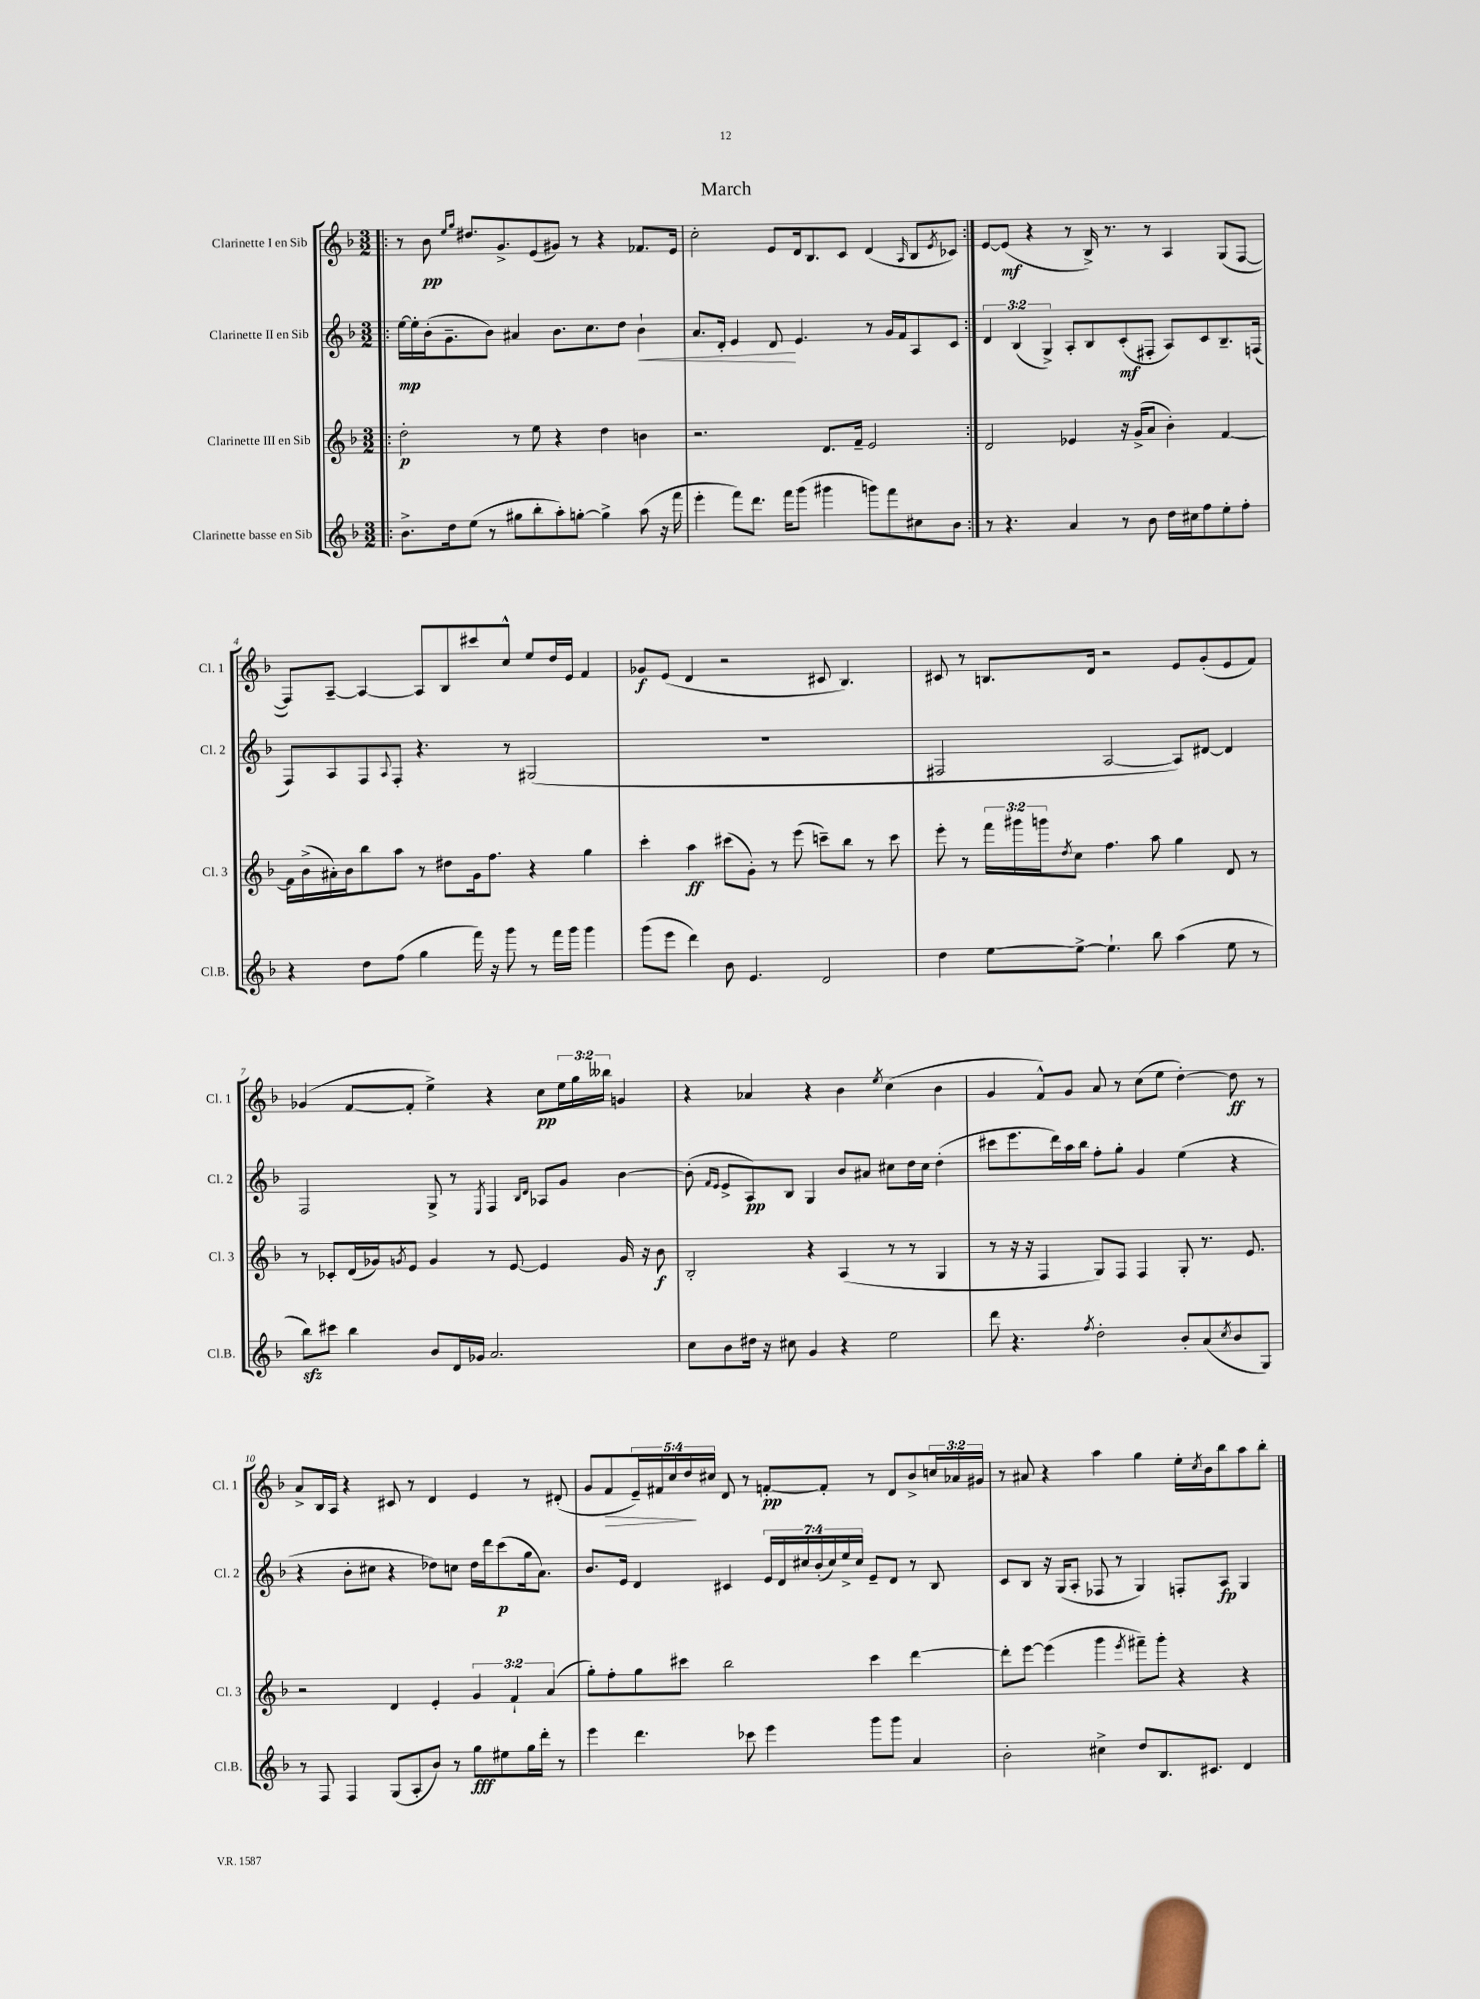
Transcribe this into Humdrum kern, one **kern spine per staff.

**kern	**dynam	**kern	**dynam	**kern	**dynam	**kern	**dynam
*part4	*part4	*part3	*part3	*part2	*part2	*part1	*part1
*staff4	*staff4	*staff3	*staff3	*staff2	*staff2	*staff1	*staff1
*I"Clarinette basse en Sib	*	*I"Clarinette III en Sib	*	*I"Clarinette II en Sib	*	*I"Clarinette I en Sib	*
*I'Cl.B.	*	*I'Cl. 3	*	*I'Cl. 2	*	*I'Cl. 1	*
*clefG2	*	*clefG2	*	*clefG2	*	*clefG2	*
*k[b-]	*	*k[b-]	*	*k[b-]	*	*k[b-]	*
*M3/2	*	*M3/2	*	*M3/2	*	*M3/2	*
=1!|:	=1!|:	=1!|:	=1!|:	=1!|:	=1!|:	=1!|:	=1!|:
8.b-^\L	.	2dd'\	p	[16ee\LL	mp	8r	.
.	.	.	.	16ee'\]	.	.	.
.	.	.	.	(16b-'\J	.	8b-\	pp
16dd\k	.	.	.	8.g~\	.	.	.
.	.	.	.	.	.	16qqee/LL	.
.	.	.	.	.	.	16qqgg/JJ	.
(8ee\J	.	.	.	.	.	8.dd#X/L	.
8r	.	.	.	8b-\J)	.	.	.
.	.	.	.	.	.	8.g^/	.
8gg#X\L	.	8r	.	4a#X/	.	.	.
8bb-'\	.	8ee\	.	.	.	(8e/	.
8aa'\)	.	4r	.	8.b-\L	.	8g#X/J)	.
[8ggn'\J	.	.	.	.	.	8r	.
.	.	.	.	8.cc\	.	.	.
4gg^\]	.	4dd\	.	.	.	4r	.
.	.	.	.	8dd\J	.	.	.
!	!	!	!	!	!LO:HP:b	!	!
(8aa\	.	4bn\	.	4b-`\	<	8.f-X/L	.
16r	.	.	.	.	.	.	.
16fff\	.	.	.	.	.	16e/Jk	.
=2	=2	=2	=2	=2	=2	=2	=2
4eee'\	.	2.r	.	8.a/L	.	2cc'\	.
.	.	.	.	16d'/Jk	.	.	.
8fff\L)	.	.	.	4e/	.	.	.
8.ddd\J	.	.	.	.	.	.	.
.	.	.	.	8d/	.	8e/L	.
16fff\KL	.	.	.	.	.	.	.
(8ggg\J	.	.	.	4.e/	[	16d/k	.
.	.	.	.	.	.	8.B-/	.
4ggg#X\	.	8.d/L	.	.	.	.	.
.	.	.	.	.	.	8c/J	.
.	.	16f~/Jk	.	.	.	.	.
8gggn\L)	.	2e/	.	8r	.	(4d/	.
8fff\	.	.	.	16g/LL	.	.	.
.	.	.	.	16f/J	.	.	.
.	.	.	.	.	.	16qqA/	.
8cc#X\	.	.	.	8A/	.	8B-/L	.
.	.	.	.	.	.	8qe/	.
8b-\J	.	.	.	8c/J	.	8c-X/J)	.
=3:|!	=3:|!	=3:|!	=3:|!	=3:|!	=3:|!	=3:|!	=3:|!
8r	.	2d/	.	6d/	.	[8e/L	.
4.r	.	.	.	.	.	(8e/J]	mf
.	.	.	.	(6B-/	.	.	.
.	.	.	.	.	.	4r	.
.	.	.	.	6G^/)	.	.	.
4a/	.	4e-X/	.	8A'/L	.	8r	.
.	.	.	.	8B-/	.	16B-^/)	.
.	.	.	.	.	.	8.r	.
8r	.	16r	.	(8c'/	mf	.	.
.	.	(16g^/KL	.	.	.	.	.
8b-\	.	8a/J	.	8F#X'/J	.	8r	.
16dd\LL	.	4b-'\)	.	8A/L)	.	4A/	.
16cc#X\J	.	.	.	.	.	.	.
8ff\	.	.	.	8c/	.	.	.
8ee'\	.	[4f/	.	8.B-~/	.	(8G/L	.
8ff'\J	.	.	.	.	.	[8F/J	.
.	.	.	.	(16Fn/Jk	.	.	.
!!LO:LB:g=z
=4	=4	=4	=4	=4	=4	=4	=4
4r	.	16f\LL]	.	8F/L)	.	8F/L])	.
.	.	(16b-^\	.	.	.	.	.
.	.	16a#X'\)	.	8A/	.	[8A~/J	.
.	.	16b-\J	.	.	.	.	.
8dd\L	.	8bb-\	.	8F/	.	4A/_	.
.	.	.	.	8qqA/	.	.	.
(8ff\J	.	8aa\J	.	8F'/J	.	.	.
4gg\	.	8r	.	4.r	.	8A/L]	.
.	.	8dd#X\L	.	.	.	8B-/	.
16fff\)	.	16g\k	.	.	.	8ccc#X/	.
16r	.	8.ff\J	.	.	.	.	.
8ggg\	.	.	.	8r	.	8cc^^/J	.
8r	.	4r	.	(2G#X/	.	8ee/L	.
16fff\LL	.	.	.	.	.	16dd/L	.
16ggg\JJ	.	.	.	.	.	16e/JJ	.
4ggg\	.	4gg\	.	.	.	4f/	.
=5	=5	=5	=5	=5	=5	=5	=5
(8ggg\L	.	4ccc'\	.	1.r	.	8g-X/L	f
8eee\J	.	.	.	.	.	(8e/J	.
4ddd\)	.	4aa\	ff	.	.	4d/	.
8b-\	.	(8ccc#X\L	.	.	.	2r	.
4.e/	.	8g'\J)	.	.	.	.	.
.	.	8r	.	.	.	.	.
.	.	(8eee\	.	.	.	.	.
2d/	.	8cccn~\L)	.	.	.	8c#X/	.
.	.	8bb-\J	.	.	.	4.B-/)	.
.	.	8r	.	.	.	.	.
.	.	8ccc\	.	.	.	.	.
=6	=6	=6	=6	=6	=6	=6	=6
4dd\	.	8eee'\	.	2F#X/	.	8c#X/	.
.	.	8r	.	.	.	8r	.
[8ee\L	.	24fff\LL	.	.	.	8.Bn/L	.
.	.	24ggg#X\	.	.	.	.	.
.	.	24gggn\J	.	.	.	.	.
.	.	8qdd/	.	.	.	.	.
8ee^\J_	.	8cc\J	.	.	.	.	.
.	.	.	.	.	.	16d/Jk	.
4.ee`\]	.	4.ff\	.	[2A/	.	2r	.
8bb-\	.	8aa\	.	.	.	.	.
(4aa\	.	4gg\	.	8A/L])	.	8e/L	.
.	.	.	.	[8d#X/J	.	(8g'/	.
8ee\	.	8d/	.	4d#/]	.	8e/	.
8r	.	8r	.	.	.	8f/J)	.
!!LO:LB:g=z
=7	=7	=7	=7	=7	=7	=7	=7
8bb-zz\L)	.	8r	.	2F/	.	(4g-X/	.
8ccc#X\J	.	8c-X'/L	.	.	.	.	.
4bb-\	.	(16d/L	.	.	.	[8f/L	.
.	.	16g-X/J)	.	.	.	.	.
.	.	8qgn/	.	.	.	.	.
.	.	8e/J	.	.	.	8f'/J]	.
8b-/L	.	4g/	.	8G^/	.	4ee^\)	.
16d/L	.	.	.	8r	.	.	.
16g-X/JJ	.	.	.	.	.	.	.
.	.	.	.	8qE/	.	.	.
2.a/	.	8r	.	4F/	.	4r	.
.	.	[8e/	.	.	.	.	.
.	.	.	.	16qqB-/LL	.	.	.
.	.	.	.	16qqd/JJ	.	.	.
.	.	4e/]	.	8A-X/L	.	8cc\L	pp
.	.	.	.	8g/J	.	24ee\L	.
.	.	.	.	.	.	24gg\	.
.	.	.	.	.	.	24bb--X\JJ	.
.	.	16g/	.	[4b-\	.	4gn/	.
.	.	16r	.	.	.	.	.
.	.	8b-\	f	.	.	.	.
=8	=8	=8	=8	=8	=8	=8	=8
8cc\L	.	2B-'/	.	(8b-'\]	.	4r	.
.	.	.	.	16qqf/LL	.	.	.
.	.	.	.	16qqe/JJ	.	.	.
8b-\	.	.	.	8e^/L	.	.	.
16dd#X\Jk	.	.	.	8A/)	pp	4a-X/	.
16r	.	.	.	.	.	.	.
8cc#X\	.	.	.	8B-/J	.	.	.
4g/	.	4r	.	4G/	.	4r	.
4r	.	(4A/	.	8b-/L	.	4b-\	.
.	.	.	.	8a#X/J	.	.	.
.	.	.	.	.	.	8qee/	.
2ee\	.	8r	.	8cc#X\L	.	(4cc\	.
.	.	8r	.	16dd\L	.	.	.
.	.	.	.	16cc#\JJ	.	.	.
.	.	4G/	.	(4dd'\	.	4b-\	.
=9	=9	=9	=9	=9	=9	=9	=9
8ddd\	.	8r	.	8ccc#X\L	.	4g/	.
4.r	.	16r	.	8.eee\	.	.	.
.	.	16r	.	.	.	.	.
.	.	4F/	.	.	.	8f^^/L)	.
.	.	.	.	16ddd\L)	.	.	.
.	.	.	.	16aa\	.	8g/J	.
.	.	.	.	16bb-\JJ	.	.	.
8qff/	.	.	.	.	.	.	.
2dd'\	.	8G/L)	.	8ff'\L	.	8a/	.
.	.	8F/J	.	8gg'\J	.	8r	.
.	.	4F/	.	4g/	.	(8cc\L	.
.	.	.	.	.	.	8ee\J	.
8b-'/L	.	8G'/	.	(4ee\	.	[4dd'\)	.
(8a/	.	8.r	.	.	.	.	.
8qcc/	.	.	.	.	.	.	.
8b-/	.	.	.	4r	.	8dd\]	ff
.	.	8.e/	.	.	.	.	.
8G/J)	.	.	.	.	.	8r	.
!!LO:LB:g=z
=10	=10	=10	=10	=10	=10	=10	=10
8r	.	2r	.	4r	.	8a^/L	.
8F/	.	.	.	.	.	16B-/L	.
.	.	.	.	.	.	16A/JJ	.
4F/	.	.	.	8b-'\L	.	4r	.
.	.	.	.	8cc#X\J	.	.	.
(8G/L	.	4d/	.	4r	.	8c#X/	.
8A'/	.	.	.	.	.	8r	.
8b-/J)	.	4e'/	.	8dd-X\L)	.	4d/	.
8r	.	.	.	8ccn\J	.	.	.
8gg\L	fff	6g/	.	16dd-\LL	.	4e/	.
.	.	.	.	16ddd\J	.	.	.
8ee#X\	.	.	.	(8ccc\	p	.	.
.	.	6f`/	.	.	.	.	.
16gg\L	.	.	.	16gg\k	.	8r	.
16ddd'\JJ	.	.	.	8.a\J)	.	.	.
.	.	(6a/	.	.	.	.	.
8r	.	.	.	.	.	(8d#X'/	.
=11	=11	=11	=11	=11	=11	=11	=11
4eee\	.	8gg'\L)	.	8.b-/L	.	8g/L	.
!	!	!	!	!	!	!	!LO:HP:b
.	.	8ff'\	.	.	.	8f/	>
.	.	.	.	16e/Jk	.	.	.
4.ddd\	.	8gg\	.	4d/	.	20e~/L)	.
.	.	.	.	.	.	20f#X/	.
.	.	.	.	.	.	20cc/	.
.	.	8ccc#X\J	.	.	.	.	.
.	.	.	.	.	.	20dd/	.
.	.	.	.	.	.	20cc#X/JJ	]
.	.	2bb-\	.	4c#X/	.	8d/	.
8ccc-X\	.	.	.	.	.	8r	.
4eee\	.	.	.	28e/LL	.	[8fn'/L	pp
.	.	.	.	28d/	.	.	.
.	.	.	.	28cc#X/	.	.	.
.	.	.	.	(28b-'/	.	.	.
.	.	.	.	.	.	8f'/J]	.
.	.	.	.	28cc#/)	.	.	.
.	.	.	.	28ee^/	.	.	.
.	.	.	.	28cc#/JJ	.	.	.
8ggg\L	.	4ccc#\	.	8e~/L	.	8r	.
8ggg\J	.	.	.	8d/J	.	8d/L	.
4a/	.	[4ddd\	.	8r	.	8b-^/	.
.	.	.	.	8B-/	.	24ccn/L	.
.	.	.	.	.	.	24a-X/	.
.	.	.	.	.	.	24g#X/JJ	.
=12	=12	=12	=12	=12	=12	=12	=12
2b-'\	.	8ddd'\L]	.	8c/L	.	8r	.
.	.	[8eee\J	.	8B-/J	.	8a#X/	.
.	.	(4eee\]	.	16r	.	4r	.
.	.	.	.	(16G/KL	.	.	.
.	.	.	.	8A'/J	.	.	.
4cc#X^\	.	4ggg\	.	8F-X/	.	4aa\	.
.	.	.	.	8r	.	.	.
.	.	8qeee/	.	.	.	.	.
8dd/L	.	8fff#X~\L)	.	4G/)	.	4gg\	.
8.B-/	.	8ggg'\J	.	.	.	.	.
.	.	4r	.	8Fn'/L	.	16ee'\LL	.
.	.	.	.	.	.	8qcc/	.
8.c#X/J	.	.	.	.	.	16b-\J	.
.	.	.	.	8A/J	fp	8bb-\	.
4d/	.	4r	.	4G/	.	8aa\	.
.	.	.	.	.	.	8bb-'\J	.
==	==	==	==	==	==	==	==
*-	*-	*-	*-	*-	*-	*-	*-
